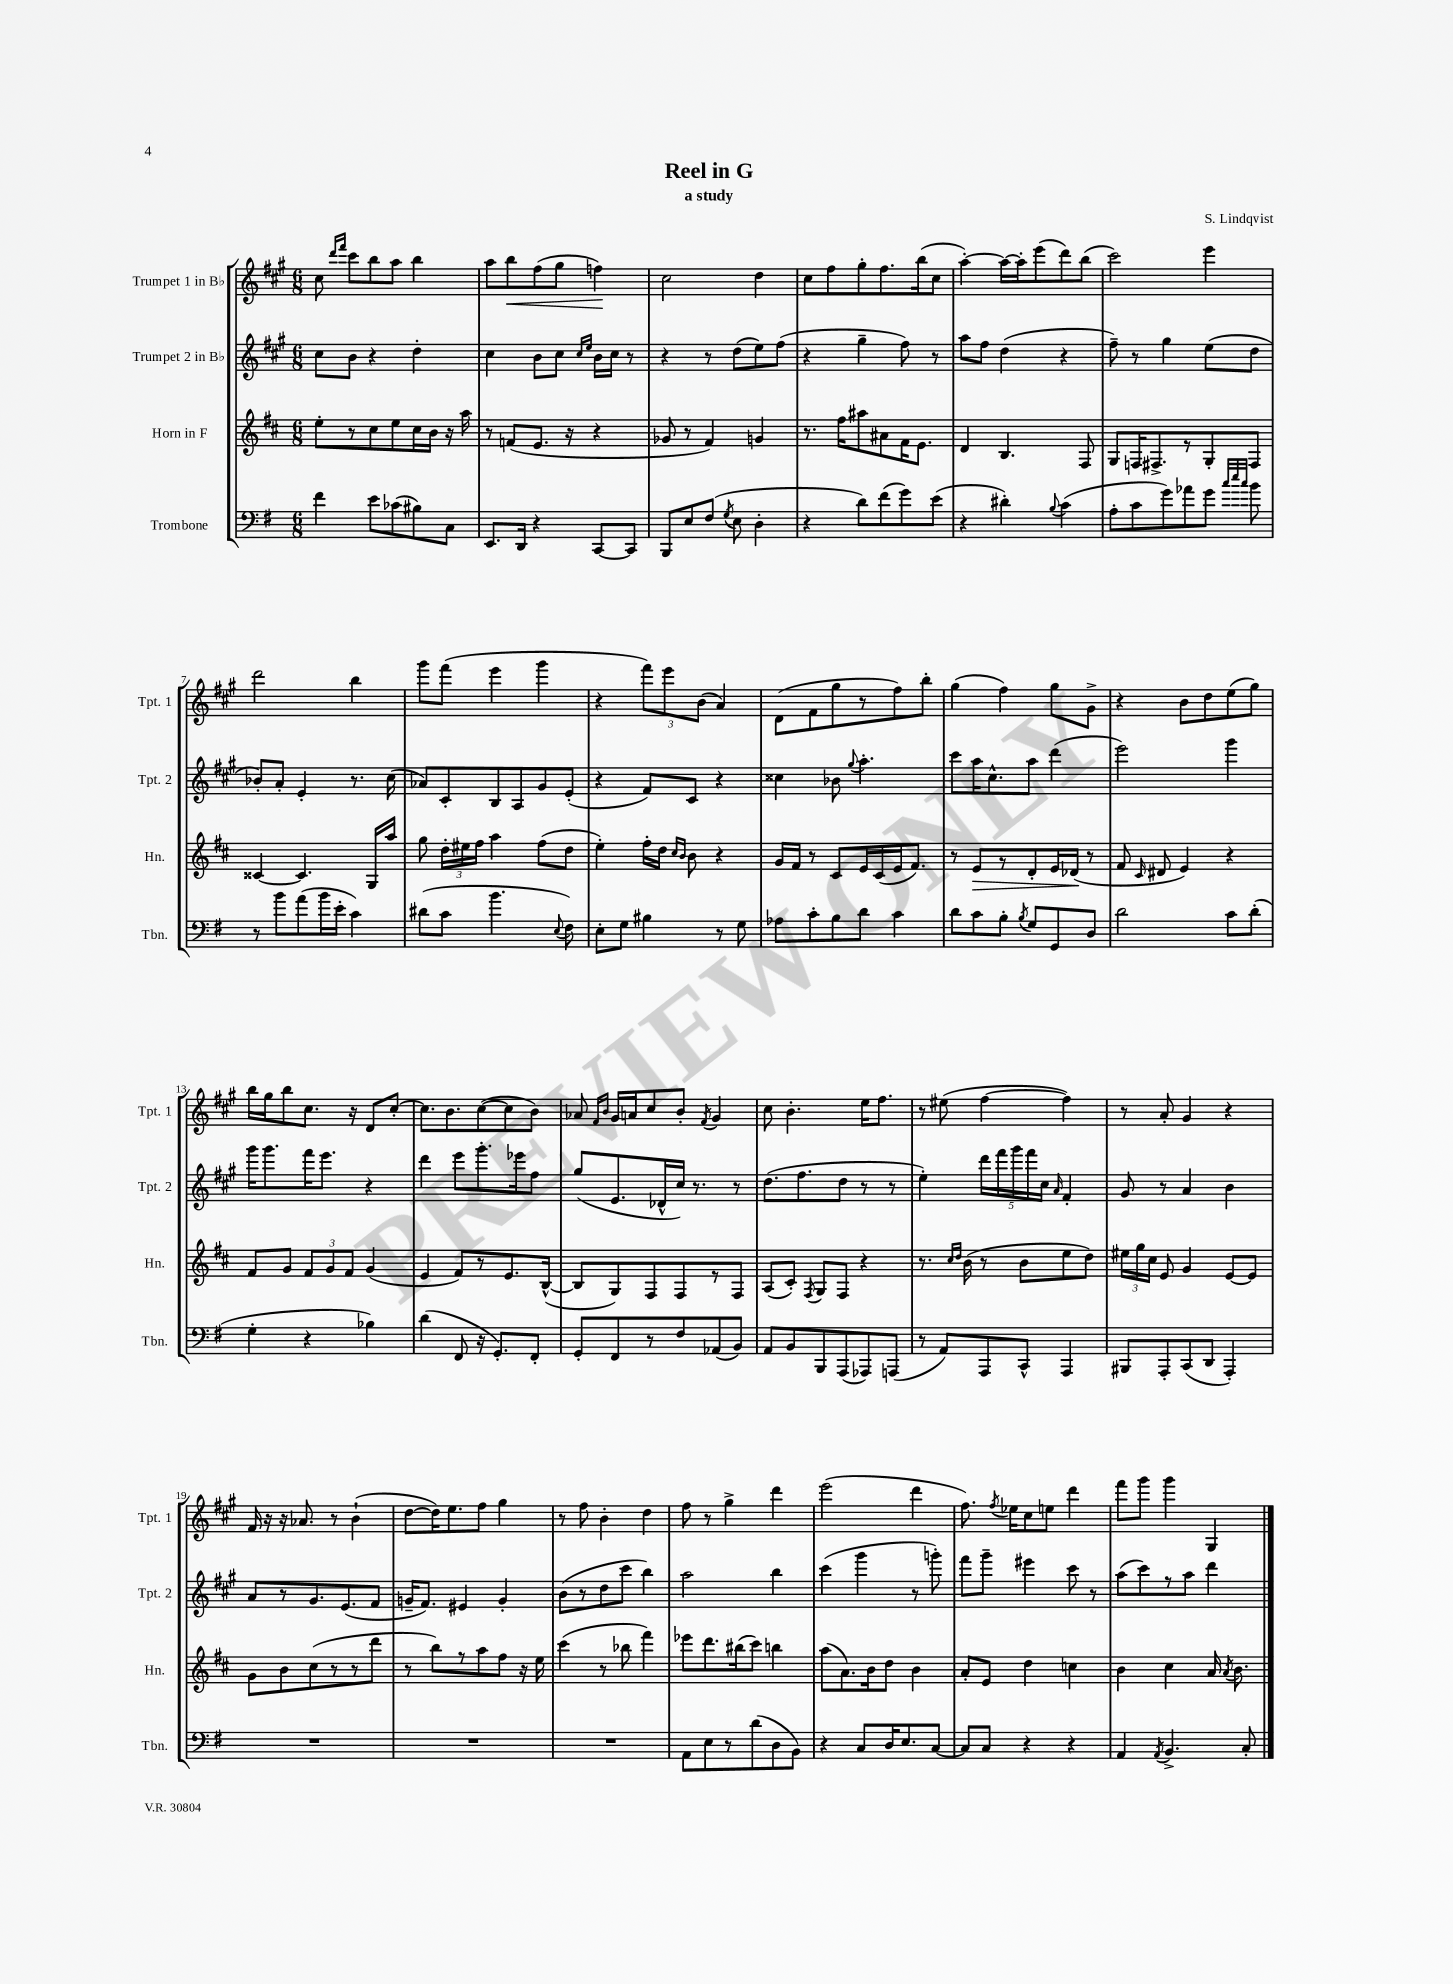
\header { title = "Reel in G" composer = "S. Lindqvist" subtitle = "a study" }
<<
\new StaffGroup <<
\new Staff = "s0" \with { instrumentName = "Trumpet 1 in Bb" shortInstrumentName = "Tpt. 1" } {
    \clef treble \key a \major \numericTimeSignature \time 6/8
    \autoBeamOff cis''8 \grace { d'''16[ fis'''16] } cis'''8[ b''8 a''8] b''4 |
    a''8[ b''8\< fis''8( gis''8] f''4\!) |
    cis''2 d''4 |
    cis''8[ fis''8 gis''8-. fis''8. b''16( cis''8] |
    a''4~-.) a''16[~ a''16-. e'''8( d'''8) b''8]( |
    cis'''2) e'''4 |
    d'''2 b''4 |
    gis'''8[ fis'''8]( e'''4 gis'''4 |
    r4 \tuplet 3/2 { fis'''8[) e'''8 b'8]( } a'4) |
    d'8[( fis'8 gis''8 r8 fis''8) b''8]-. |
    gis''4( fis''4) gis''8[ gis'8]-> |
    r4 b'8[ d''8 e''8( gis''8]) |
    b''16[ gis''16 b''8 cis''8.] r16 d'8[ cis''8]~-. |
    cis''8.[ b'8. cis''8~( cis''8 b'8]) |
    aes'8 \grace { fis'16[ b'16] } gis'16[ a'16 cis''8 b'8]-. \acciaccatura { fis'8 } gis'4 |
    cis''8 b'4.-. e''16[ fis''8.] |
    r8 eis''8( fis''4~ fis''4) |
    r8 a'8-. gis'4 r4 |
    fis'16 r16 r16 aes'8. r8 b'4-!( |
    d''8[~ d''16) e''8. fis''8] gis''4 |
    r8 fis''8 b'4-. d''4 |
    fis''8 r8 gis''4-> d'''4 |
    e'''2( d'''4 |
    fis''8.) \acciaccatura { fis''8 } ees''16[ cis''8 e''8] d'''4 |
    fis'''8[ gis'''8] gis'''4 gis4 \bar "|." |
}
\new Staff = "s1" \with { instrumentName = "Trumpet 2 in Bb" shortInstrumentName = "Tpt. 2" } {
    \clef treble \key a \major \numericTimeSignature \time 6/8
    \autoBeamOff cis''8[ b'8] r4 d''4-. |
    cis''4 b'8[ cis''8] \grace { cis''16[ e''16] } b'16[ cis''16] r8 |
    r4 r8 d''8[( e''8) fis''8]( |
    r4 gis''4-- fis''8) r8 |
    a''8[ fis''8] d''4( r4 |
    fis''8--) r8 gis''4 e''8[( d''8] |
    bes'8[-.) a'8]-. e'4-. r8. cis''16( |
    aes'8[) cis'8-. b8 a8 gis'8 e'8]-.( |
    r4 fis'8[) cis'8] r4 |
    cisis''4 bes'8 \appoggiatura { gis''8 } a''4.-. |
    cis'''8[ a''16 cis''8.-^ a''8] d'''4( |
    e'''2) gis'''4 |
    gis'''16[ gis'''8. fis'''16 e'''8.] r4 |
    d'''4 e'''8[ gis'''8.-. ees'''16 fis''8] |
    gis''8[( e'8. des'16-^ cis''16]) r8. r8 |
    d''8.[( fis''8. d''8] r8 r8 |
    e''4-.) \tuplet 5/4 { d'''16[ fis'''16 gis'''16 fis'''16 cis''16] } \grace { a'16 } fis'4-. |
    gis'8 r8 a'4 b'4 |
    a'8[ r8 gis'8. e'8.( fis'8] |
    g'16[-- fis'8.]) eis'4 g'4-. |
    b'8[( r8 d''8 cis'''8] b''4) |
    a''2 b''4 |
    cis'''4( gis'''4 r8 g'''8-.) |
    fis'''8[ gis'''8]-- eis'''4 cis'''8 r8 |
    a''8[( cis'''8) r8 a''8] d'''4 \bar "|." |
}
\new Staff = "s2" \with { instrumentName = "Horn in F" shortInstrumentName = "Hn." } {
    \clef treble \key d \major \numericTimeSignature \time 6/8
    \autoBeamOff e''8[-. r8 cis''8 e''8 cis''16 b'16] r16 a''16 |
    r8 f'8[( e'8.] r16 r4 |
    ges'8 r8 fis'4) g'4 |
    r8. fis''16[ ais''8 ais'8 fis'16 e'8.] |
    d'4 b4. fis8 |
    g8[ f16 fis8.-> r8 g8-. fis8] |
    cisis'4~ cisis'4. g16[ a''16] |
    g''8 \tuplet 3/2 { d''16[-. eis''16 fis''16] } a''4 fis''8[( d''8] |
    e''4-.) fis''16[-. d''16] \grace { cis''16[ b'16] } b'8 r4 |
    g'16[ fis'16] r8 cis'8[ e'16 cis'16( e'16 fis'8.]) |
    r8 e'8[\> r8 d'8-. e'16 des'16]\!( r8 |
    fis'8 \grace { cis'16 } dis'8 e'4) r4 |
    fis'8[ g'8] \tuplet 3/2 { fis'8[ g'8 fis'8] } g'4( |
    e'4 fis'8[) r8 e'8. b16]~-^( |
    b8[ g8) fis8 fis8 r8 fis8] |
    a8[( cis'8]-.) \acciaccatura { fis8 } g8[ fis8] r4 |
    r8. \grace { cis''16[ d''16] } b'16( r8 b'8[ e''8 d''8]) |
    \tuplet 3/2 { eis''16[ g''16 cis''16] } e'8 g'4 e'8[~ e'8] |
    g'8[ b'8 cis''8( r8 r8 d'''8] |
    r8 b''8[) r8 a''8 fis''8] r16 e''16 |
    cis'''4( r8 bes''8 fis'''4) |
    ees'''8[ d'''8. bis''16( cis'''8]) b''4 |
    a''8[( a'8.) b'16 d''8] b'4 |
    a'8[-. e'8] d''4 c''4 |
    b'4 cis''4 a'16 \acciaccatura { a'8 } b'8. \bar "|." |
}
\new Staff = "s3" \with { instrumentName = "Trombone" shortInstrumentName = "Tbn." } {
    \clef bass \key g \major \numericTimeSignature \time 6/8
    \autoBeamOff fis'4 e'8[ ces'8( bis8) c8] |
    e,8.[ d,16] r4 c,8[~ c,8] |
    b,,8[ e8 fis8]( \acciaccatura { g8 } e8 d4-. |
    r4 d'8[) fis'8( g'8) e'8]( |
    r4 dis'4-.) \appoggiatura { b8 } c'4( |
    a8[-. c'8 g'8) aes'8 g'8] \grace { c''32[ e''32 c''32] } b'8 |
    r8 b'8[ a'8( b'16 e'16]-. c'4) |
    dis'8[( c'8] b'4. \appoggiatura { e8 } fis8) |
    e8[-. g8] bis4 r8 g8 |
    aes8[ c'8-. b8 d'8] c'4 |
    d'8[ c'8 b8]-. \acciaccatura { b8 } g8[ g,8 d8] |
    d'2 c'8[ d'8]-.( |
    g4-. r4 bes4) |
    d'4( fis,8 r16 g,8.[-.) fis,8]-. |
    g,8[-. fis,8 r8 fis8 aes,8( b,8]) |
    a,8[ b,8 b,,8 a,,8( aes,,8) a,,8]( |
    r8 a,8[) a,,8 c,8]-^ a,,4 |
    bis,,8[ a,,8-. c,8( d,8] a,,4-.) |
    R2. |
    R2. |
    R2. |
    a,8[ e8 r8 d'8( d8 b,8]) |
    r4 c8[ d16 e8. c8]~ |
    c8[ c8] r4 r4 |
    a,4 \acciaccatura { a,8 } b,4.-> c8-. \bar "|." |
}
>>
>>
